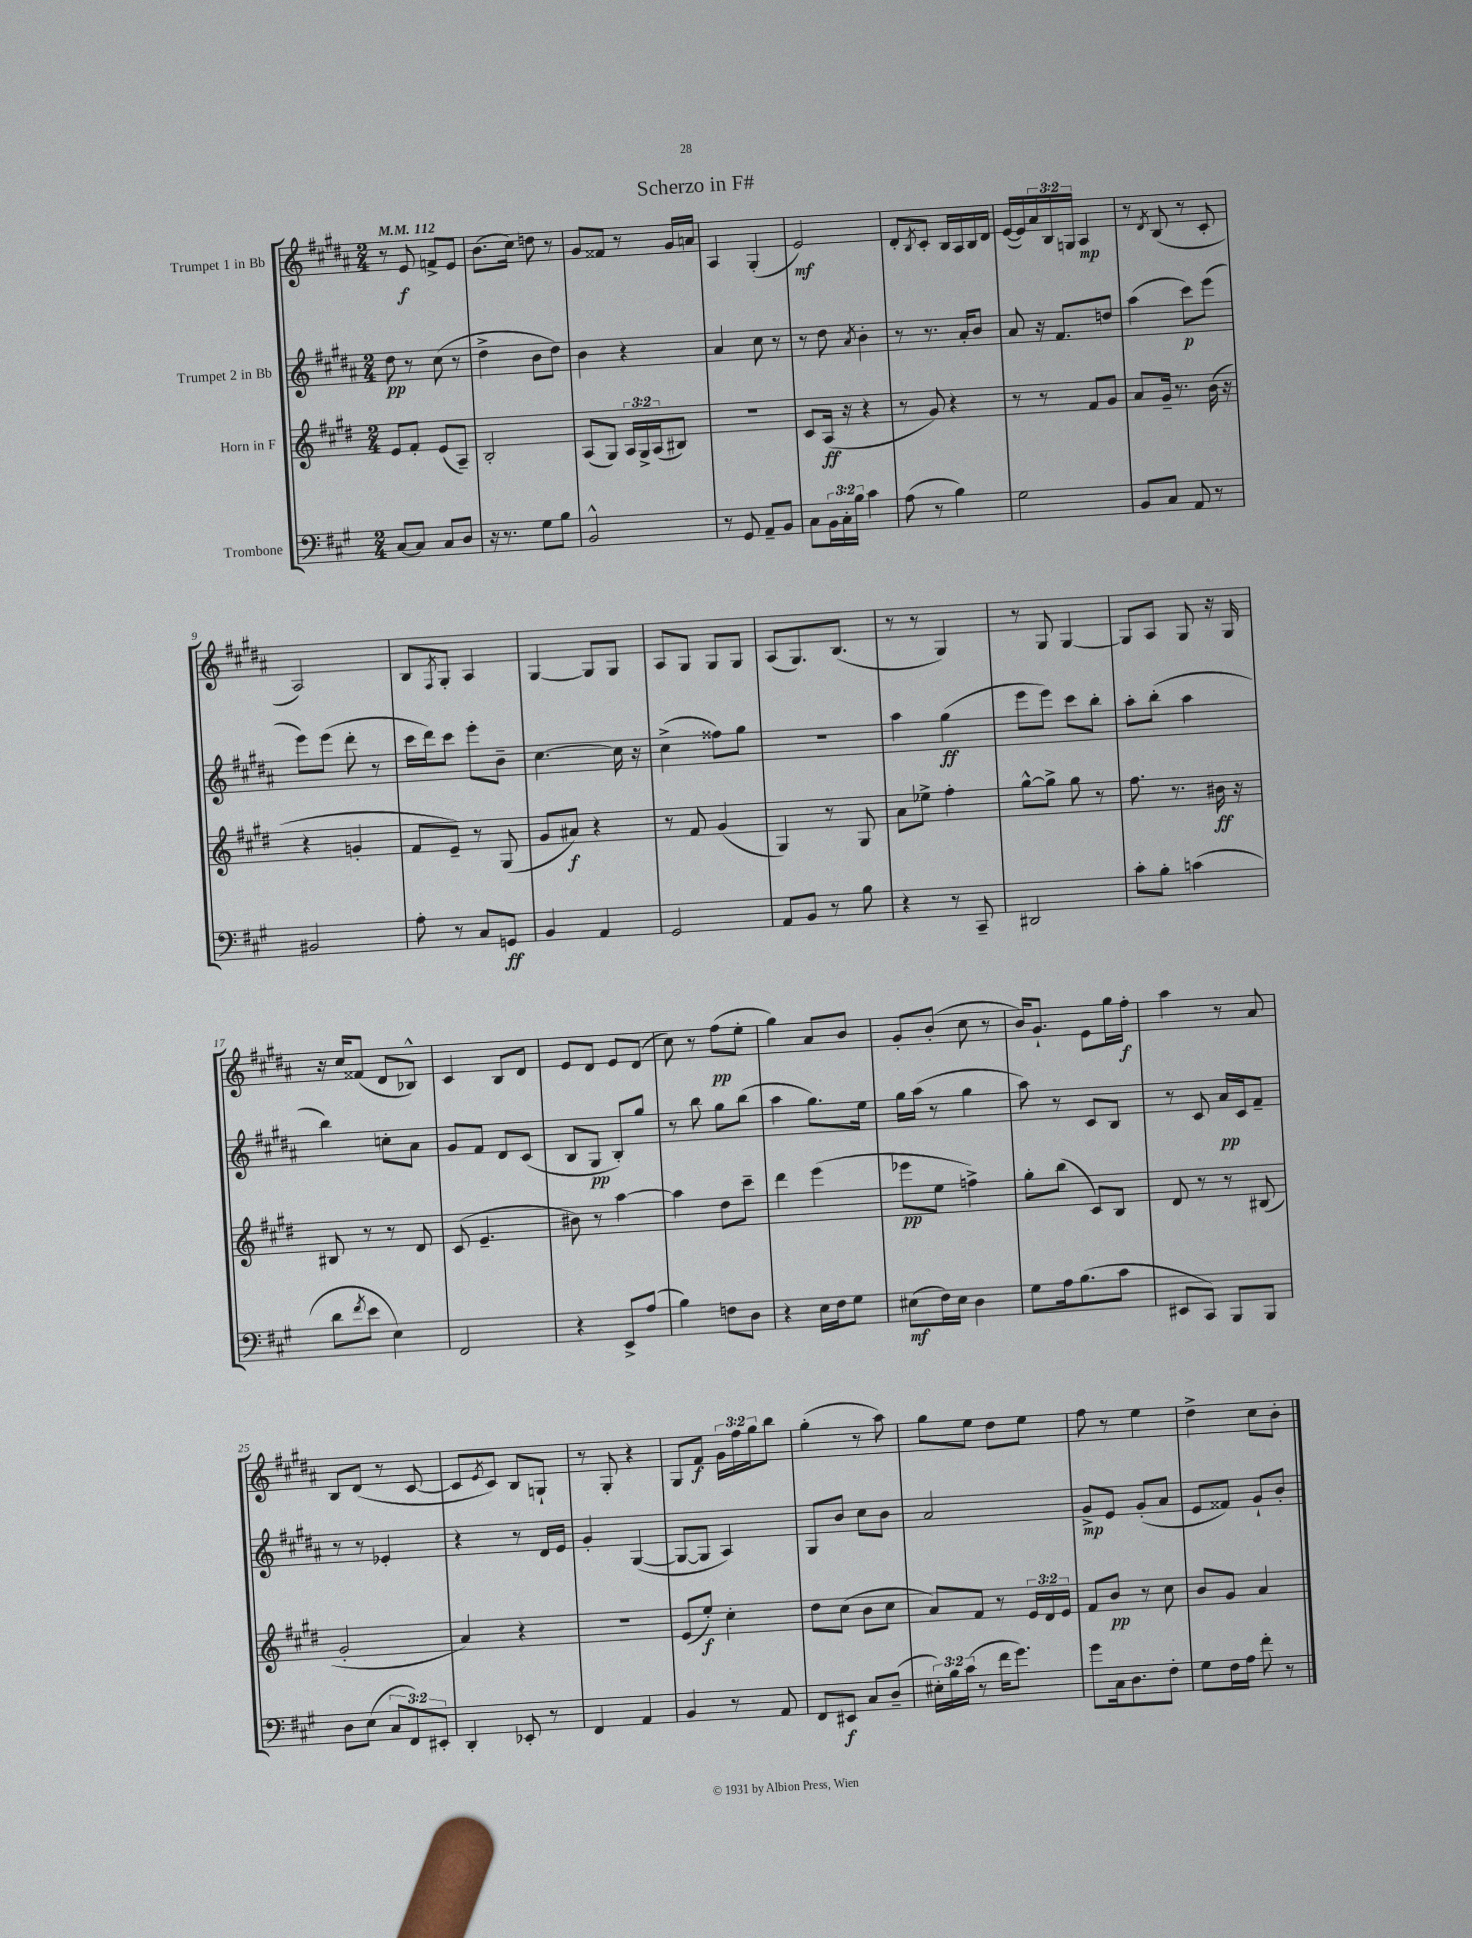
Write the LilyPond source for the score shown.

\header { title = "Scherzo in F#" }
<<
\new StaffGroup <<
\new Staff = "s0" \with { instrumentName = "Trumpet 1 in Bb" } {
    \clef treble \key b \major \numericTimeSignature \time 2/4 \override Staff.TupletNumber.text = #tuplet-number::calc-fraction-text \tempo 4 = 112
    r8 e'8\f f'8-> e'8 |
    b'8.( cis''16) d''8 r8 |
    gis'8 fisis'8 r8 gis'16 a'16 |
    ais4 gis4-.( |
    e'2\mf) |
    dis'8-. \acciaccatura { b8 } cis'8-. b16 ais16 b16 dis'16 |
    e'16~( e'16) \tuplet 3/2 { ais'16 b16 g16 } ais4\mp |
    r8 \acciaccatura { dis'8 } b8( r8 cis'8-. |
    ais2) |
    b8 \acciaccatura { fis8 } gis8-. ais4 |
    gis4~ gis8 gis8 |
    ais8 gis8 gis8 gis8 |
    ais8( gis8.) b8.( |
    r8 r8 gis4) |
    r8 gis8 gis4~ |
    gis8 ais8 gis8 r16 gis16 |
    r16 cis''16 fisis'8( dis'8 bes8-^) |
    cis'4 b8 dis'8 |
    e'8 dis'8 e'8 dis'8( |
    cis''8) r8 fis''8\pp( e''8-. |
    gis''4) ais'8 b'8 |
    gis'8-. b'8-.( cis''8 r8 |
    b'16) gis'8.-! e'8 gis''16 fis''16-.\f |
    ais''4 r8 ais'8 |
    b8 dis'8( r8 cis'8~ |
    cis'8 \acciaccatura { e'8 } cis'8) b8 g8-! |
    r8 gis8-. r4 |
    gis8 fis'8\f \tuplet 3/2 { gis'16 fis''16 gis''16 } b''8 |
    gis''4-.( r8 ais''8) |
    gis''8 e''8 dis''8 e''8 |
    fis''8 r8 e''4 |
    dis''4-> cis''8 b'8-. \bar "|." |
}
\new Staff = "s1" \with { instrumentName = "Trumpet 2 in Bb" } {
    \clef treble \key b \major \numericTimeSignature \time 2/4
    dis''8\pp r8 cis''8( r8 |
    dis''4-> b'8 dis''8) |
    b'4 r4 |
    ais'4 cis''8 r8 |
    r8 dis''8 \acciaccatura { ais'8 } b'4-. |
    r8 r8. ais'16-. b'8 |
    ais'8 r16 fis'8. d''8 |
    ais''4( cis'''8\p) e'''8( |
    e'''8) e'''8( dis'''8-. r8 |
    cis'''16 dis'''16) cis'''8 e'''8-. b'8-- |
    cis''4.~ cis''16 r16 |
    cis''4->( fisis''8) gis''8 |
    R2 |
    ais''4 gis''4\ff( |
    e'''8 e'''8) cis'''8 b''8-. |
    ais''8-. b''8-.( ais''4 |
    b''4) c''8-. ais'8 |
    gis'8 fis'8 dis'8 cis'8( |
    b8 gis8\pp b8-.) gis''8 |
    r8 b''8 gis''8 b''8( |
    ais''4 gis''8.) e''16 |
    gis''16 ais''16( r8 gis''4 |
    ais''8) r8 cis'8 b8 |
    r8 cis'8 ais'16\pp cis'16 fis'8-- |
    r8 r8 ees'4-. |
    r4 r8 dis'16 e'16 |
    gis'4-. gis4~( |
    gis8~ gis8 ais4) |
    gis8 b'8 cis''8 b'8 |
    ais'2 |
    gis'8->\mp e'8 gis'8-.( ais'8 |
    e'8 fisis'8) gis'8-! b'8-. \bar "|." |
}
\new Staff = "s2" \with { instrumentName = "Horn in F" } {
    \clef treble \key e \major \numericTimeSignature \time 2/4 \override Staff.TupletNumber.text = #tuplet-number::calc-fraction-text
    e'8 fis'8-. e'8( a8--) |
    b2-. |
    a8( gis8) \tuplet 3/2 { a16 gis16-> a16( } bis8) |
    R2 |
    cis'8 a16\ff( r16 r4 |
    r8 gis'8) r4 |
    r8 r8 fis'8 gis'8 |
    a'8 gis'16-- r8. b'16( r16 |
    r4 g'4-. |
    fis'8 e'8--) r8 gis8( |
    gis'8 ais'8\f) r4 |
    r8 fis'8 gis'4( |
    gis4) r8 gis8 |
    a'8 ees''8-> fis''4-. |
    gis''8~-^ gis''8-> gis''8 r8 |
    fis''8. r8. bis'16\ff r16 |
    bis8 r8 r8 dis'8 |
    cis'8( e'4.-- |
    bis'8) r8 a''4~ |
    a''4 dis''8 cis'''8-- |
    dis'''4 e'''4( |
    ees'''8\pp e''8 f''4->) |
    gis''8-. b''8( cis'8) b8 |
    dis'8 r8 r8 bis8( |
    gis'2-. |
    a'4) r4 |
    r2 |
    e'8( e''8-.\f) cis''4-. |
    dis''8 cis''8( b'8 cis''8 |
    a'8) fis'8 r8 \tuplet 3/2 { e'16 dis'16 e'16 } |
    fis'8 b'8\pp r8 cis''8 |
    b'8 gis'8 a'4 \bar "|." |
}
\new Staff = "s3" \with { instrumentName = "Trombone" } {
    \clef bass \key a \major \numericTimeSignature \time 2/4 \override Staff.TupletNumber.text = #tuplet-number::calc-fraction-text
    cis8~ cis8 cis8 d8 |
    r16 r8. gis8 b8 |
    b,2-^ |
    r8 gis,8 a,8-- b,8 |
    cis8 \tuplet 3/2 { b,16 cis16-. b16 } cis'4 |
    a8( r8 b4) |
    gis2 |
    b,8 cis8 a,8 r8 |
    bis,2 |
    a8-. r8 cis8 g,8\ff |
    b,4 a,4 |
    gis,2 |
    a,8 b,8 r8 b8 |
    r4 r8 cis,8-- |
    dis,2 |
    cis'8-. b8-. c'4( |
    d'8 \acciaccatura { fis'8 } e'8 e4) |
    fis,2 |
    r4 e,8-> a8( |
    b4) f8 d8 |
    r4 e16 fis16 gis8 |
    eis8\mf( fis16) eis16 d4 |
    gis8 a16 b8.( cis'8 |
    eis,8 cis,8) b,,8 b,,8 |
    d8 e8( \tuplet 3/2 { cis8 fis,8) eis,8-. } |
    d,4-. ees,8-. r8 |
    fis,4 a,4 |
    b,4 r8 a,8 |
    fis,8 eis,8\f cis8 d8--( |
    \tuplet 3/2 { eis16-.) b16 cis'16( } r8 fis'16 gis'8.) |
    gis'8 cis16 d8. fis8-. |
    gis8 fis16 a16 fis'8-. r8 \bar "|." |
}
>>
>>
